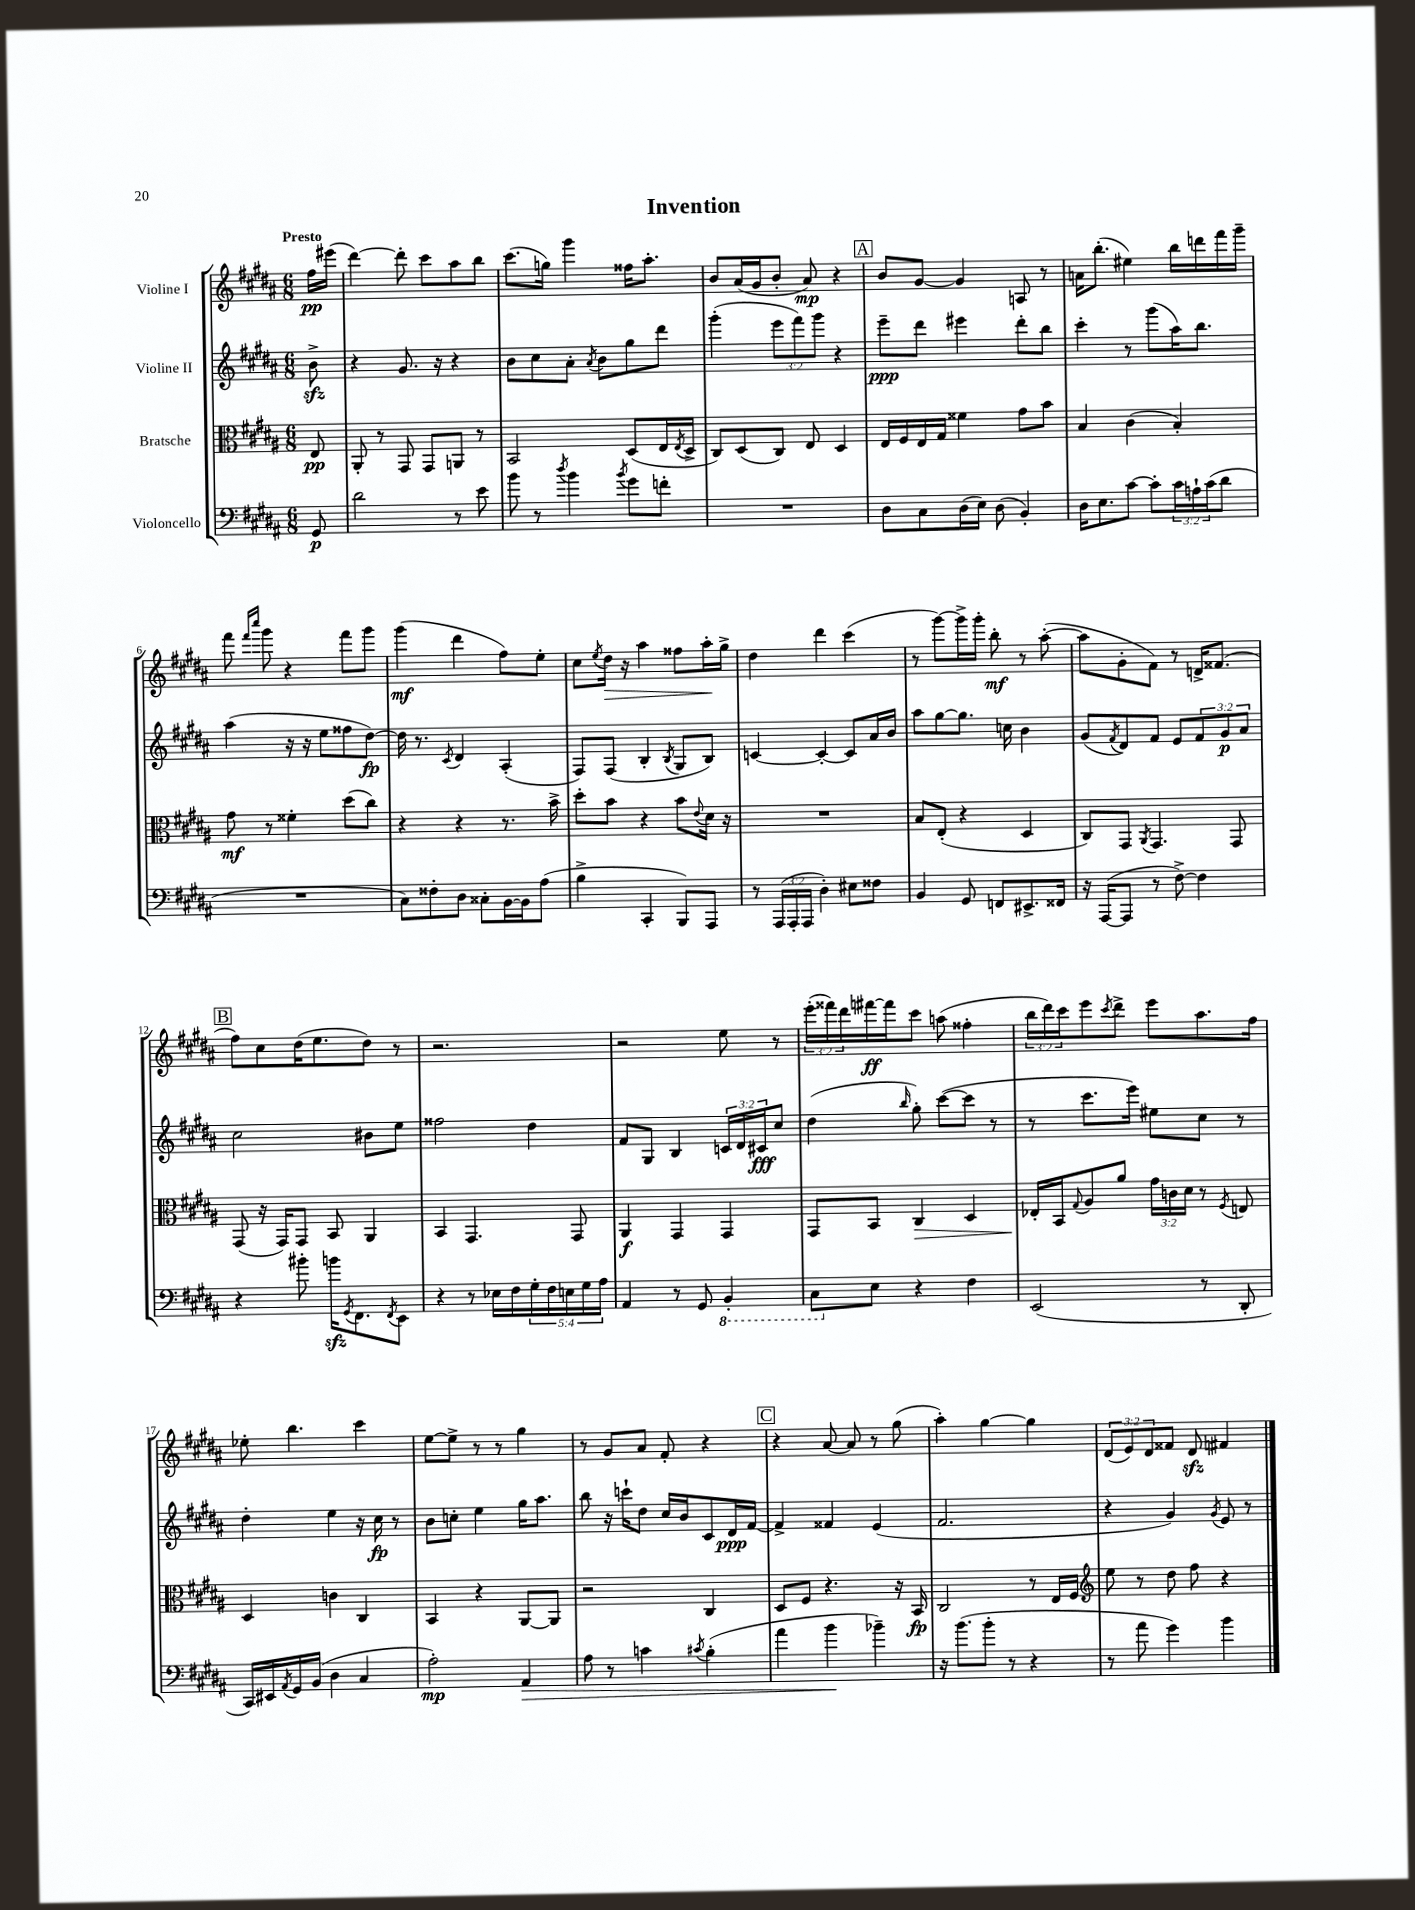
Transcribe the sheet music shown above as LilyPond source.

\header { title = "Invention" }
<<
\new StaffGroup <<
\new Staff = "s0" \with { instrumentName = "Violine I" } {
    \clef treble \key b \major \numericTimeSignature \time 6/8 \override Staff.TupletNumber.text = #tuplet-number::calc-fraction-text \partial 8 \tempo "Presto"
    fis''16\pp eis'''16( |
    dis'''4~) dis'''8-. cis'''8 ais''8 b''8 |
    cis'''8.( g''16) gis'''4 fisis''16 ais''8.-. |
    b'8 ais'16( gis'16 b'8-. ais'8\mp) r4 |
    \mark \markup { \box "A" } b'8 gis'8~ gis'4 a8 r8 |
    a'16 b''8.-.( eis''4) b''16 d'''16 fis'''16 gis'''16-- |
    fis'''8 \grace { fis'''16 cis''''16 } gis'''8 r4 fis'''8 gis'''8 |
    gis'''4\mf( dis'''4 fis''8) e''8-. |
    cis''8 \acciaccatura { e''8 } dis''16\> r16 ais''4 fisis''8 ais''16-.\! gis''16-> |
    dis''4 dis'''4 cis'''4( |
    r8 gis'''8~) gis'''16-> gis'''16-. b''8-.\mf r8 ais''8~-.( |
    ais''8 gis'8-. fis'8) r8 d'16-> fisis'8.( |
    \mark \markup { \box "B" } fis''8) cis''8 dis''16( e''8. dis''8) r8 |
    r2. |
    r2 e''8 r8 |
    \tuplet 3/2 { e'''16-.( fisis'''16) dis'''16 } fis'''16~\ff fis'''16 cis'''8 a''8( fisis''4-. |
    \tuplet 3/2 { b''16 dis'''16) cis'''16 } e'''8 \acciaccatura { cis'''8 } dis'''8-> e'''8 ais''8. fis''16 |
    ees''8-. b''4. cis'''4 |
    e''8~ e''8-> r8 r8 gis''4 |
    r8 gis'8 ais'8 fis'8-. r4 |
    \mark \markup { \box "C" } r4 ais'8~ ais'8 r8 gis''8( |
    ais''4-.) gis''4~ gis''4 |
    \tuplet 3/2 { dis'8( e'8) dis'8 } fisis'8 dis'8\sfz fis'4 \bar "|." |
}
\new Staff = "s1" \with { instrumentName = "Violine II" } {
    \clef treble \key b \major \numericTimeSignature \time 6/8 \override Staff.TupletNumber.text = #tuplet-number::calc-fraction-text \partial 8
    b'8->\sfz |
    r4 gis'8. r16 r4 |
    b'8 cis''8 ais'8-. \acciaccatura { ais'8 } b'8 gis''8 dis'''8 |
    gis'''4-.( \tuplet 3/2 { e'''8 fis'''8) gis'''8 } r4 |
    \mark \markup { \box "A" } e'''8--\ppp dis'''8 eis'''4 dis'''8-. b''8 |
    cis'''4-. r8 gis'''8( ais''16) b''8. |
    ais''4( r16 r16 e''8 fisis''8 dis''8~\fp) |
    dis''16 r8. \acciaccatura { cis'8 } dis'4 ais4-.( |
    fis8) fis8( b4-. \acciaccatura { b8 } gis8 b8) |
    c'4~ c'4~-. c'8 ais'16 b'16 |
    ais''8 gis''8~ gis''8. c''16 b'4 |
    gis'8( \acciaccatura { fis'8 } dis'8) fis'8 e'8 \tuplet 3/2 { fis'8 gis'8\p ais'8 } |
    \mark \markup { \box "B" } cis''2 bis'8 e''8 |
    fisis''2 dis''4 |
    fis'8 gis8 b4 \tuplet 3/2 { c'16 dis'16 cis'16\fff } cis''8 |
    dis''4( \grace { b''16 } gis''8-.) cis'''8~( cis'''8 r8 |
    r8 cis'''8. e'''16) eis''8 cis''8 r8 |
    dis''4-. e''4 r16 cis''16\fp r8 |
    b'8 c''8-. e''4 gis''16 ais''8. |
    b''8 r16 c'''16-! dis''8 cis''16 b'16 cis'8 dis'16\ppp fis'16~ |
    \mark \markup { \box "C" } fis'4-> fisis'4 e'4( |
    fis'2. |
    r4 gis'4) \acciaccatura { gis'8 } e'8 r8 \bar "|." |
}
\new Staff = "s2" \with { instrumentName = "Bratsche" } {
    \clef alto \key b \major \numericTimeSignature \time 6/8 \override Staff.TupletNumber.text = #tuplet-number::calc-fraction-text \partial 8
    e8\pp |
    ais,8-. r8 gis,8 gis,8 a,8 r8 |
    b,2 dis8( e16 \acciaccatura { e8 } dis16-> |
    cis8) dis8( cis8) e8 dis4 |
    \mark \markup { \box "A" } e16 fis16 e16 gis16 fisis'4 gis'8 b'8 |
    b4 cis'4( b4-.) |
    gis'8\mf r8 fisis'4-. dis''8( cis''8) |
    r4 r4 r8. b'16-> |
    dis''8-. b'8 r4 b'8 \appoggiatura { e'8 } dis'16 r16 |
    R2. |
    b8 e8-.( r4 dis4 |
    cis8) gis,8 \acciaccatura { ais,8 } gis,4. gis,8 |
    \mark \markup { \box "B" } gis,8( r16 gis,16) gis,8 b,8 ais,4 |
    b,4 gis,4. gis,8 |
    ais,4\f gis,4 gis,4 |
    gis,8 b,8 cis4\> dis4 |
    ees16-.\! b,16 \appoggiatura { gis8 } ais8 ais'8 \tuplet 3/2 { gis'16 c'16 dis'16 } r8 \acciaccatura { fis8 } e8 |
    dis4 c'4 cis4 |
    b,4 r4 ais,8~ ais,8 |
    r2 cis4 |
    \mark \markup { \box "C" } dis8 fis8 r4. r16 b,16\fp |
    cis2 r8 e16 fis16 |
    \clef treble e''8 r8 dis''8 fis''8 r4 \bar "|." |
}
\new Staff = "s3" \with { instrumentName = "Violoncello" } {
    \clef bass \key b \major \numericTimeSignature \time 6/8 \override Staff.TupletNumber.text = #tuplet-number::calc-fraction-text \partial 8
    gis,8\p |
    dis'2 r8 e'8 |
    b'8 r8 \acciaccatura { dis''8 } b'4 \acciaccatura { b'8 } gis'8 f'8-. |
    R2. |
    \mark \markup { \box "A" } dis8 cis8 dis16( e16) dis8( b,4-.) |
    dis16 e8. cis'8~ cis'8-. \tuplet 3/2 { cis'16 a16-! cis'16( } dis'8 |
    R2. |
    cis8) fisis8-. dis8 cisis8-. b,16~ b,16 ais8( |
    b4-> cis,4-. b,,8) ais,,8 |
    r8 \tuplet 3/2 { ais,,16( ais,,16-. ais,,16 } dis4-.) eis8 fisis8 |
    b,4 gis,8 f,8 eis,8.-> fisis,16 |
    r16 ais,,16~( ais,,8 r8 fis8~->) fis4 |
    \mark \markup { \box "B" } r4 bis'8-. b'16\sfz \acciaccatura { gis,8 } fis,8. \acciaccatura { fis,8 } e,8 |
    r4 r8 ees16 fis16 \tuplet 5/4 { gis16-. fis16 e16 gis16 ais16 } |
    ais,4 r8 gis,8 \ottava #-1 b,,4-. |
    cis,8 \ottava #0 e8 r4 fis4 |
    e,2( r8 dis,8-. |
    cis,16) eis,16 \acciaccatura { ais,8 } gis,16 b,16( dis4 cis4 |
    ais2-.\mp) ais,4\> |
    ais8 r8 c'4 \acciaccatura { cis'8 } b4-.( |
    \mark \markup { \box "C" } ais'4 b'4\! bes'4--) |
    r16 b'8.( b'8-. r8 r4 |
    r8 ais'8 gis'4) b'4 \bar "|." |
}
>>
>>
